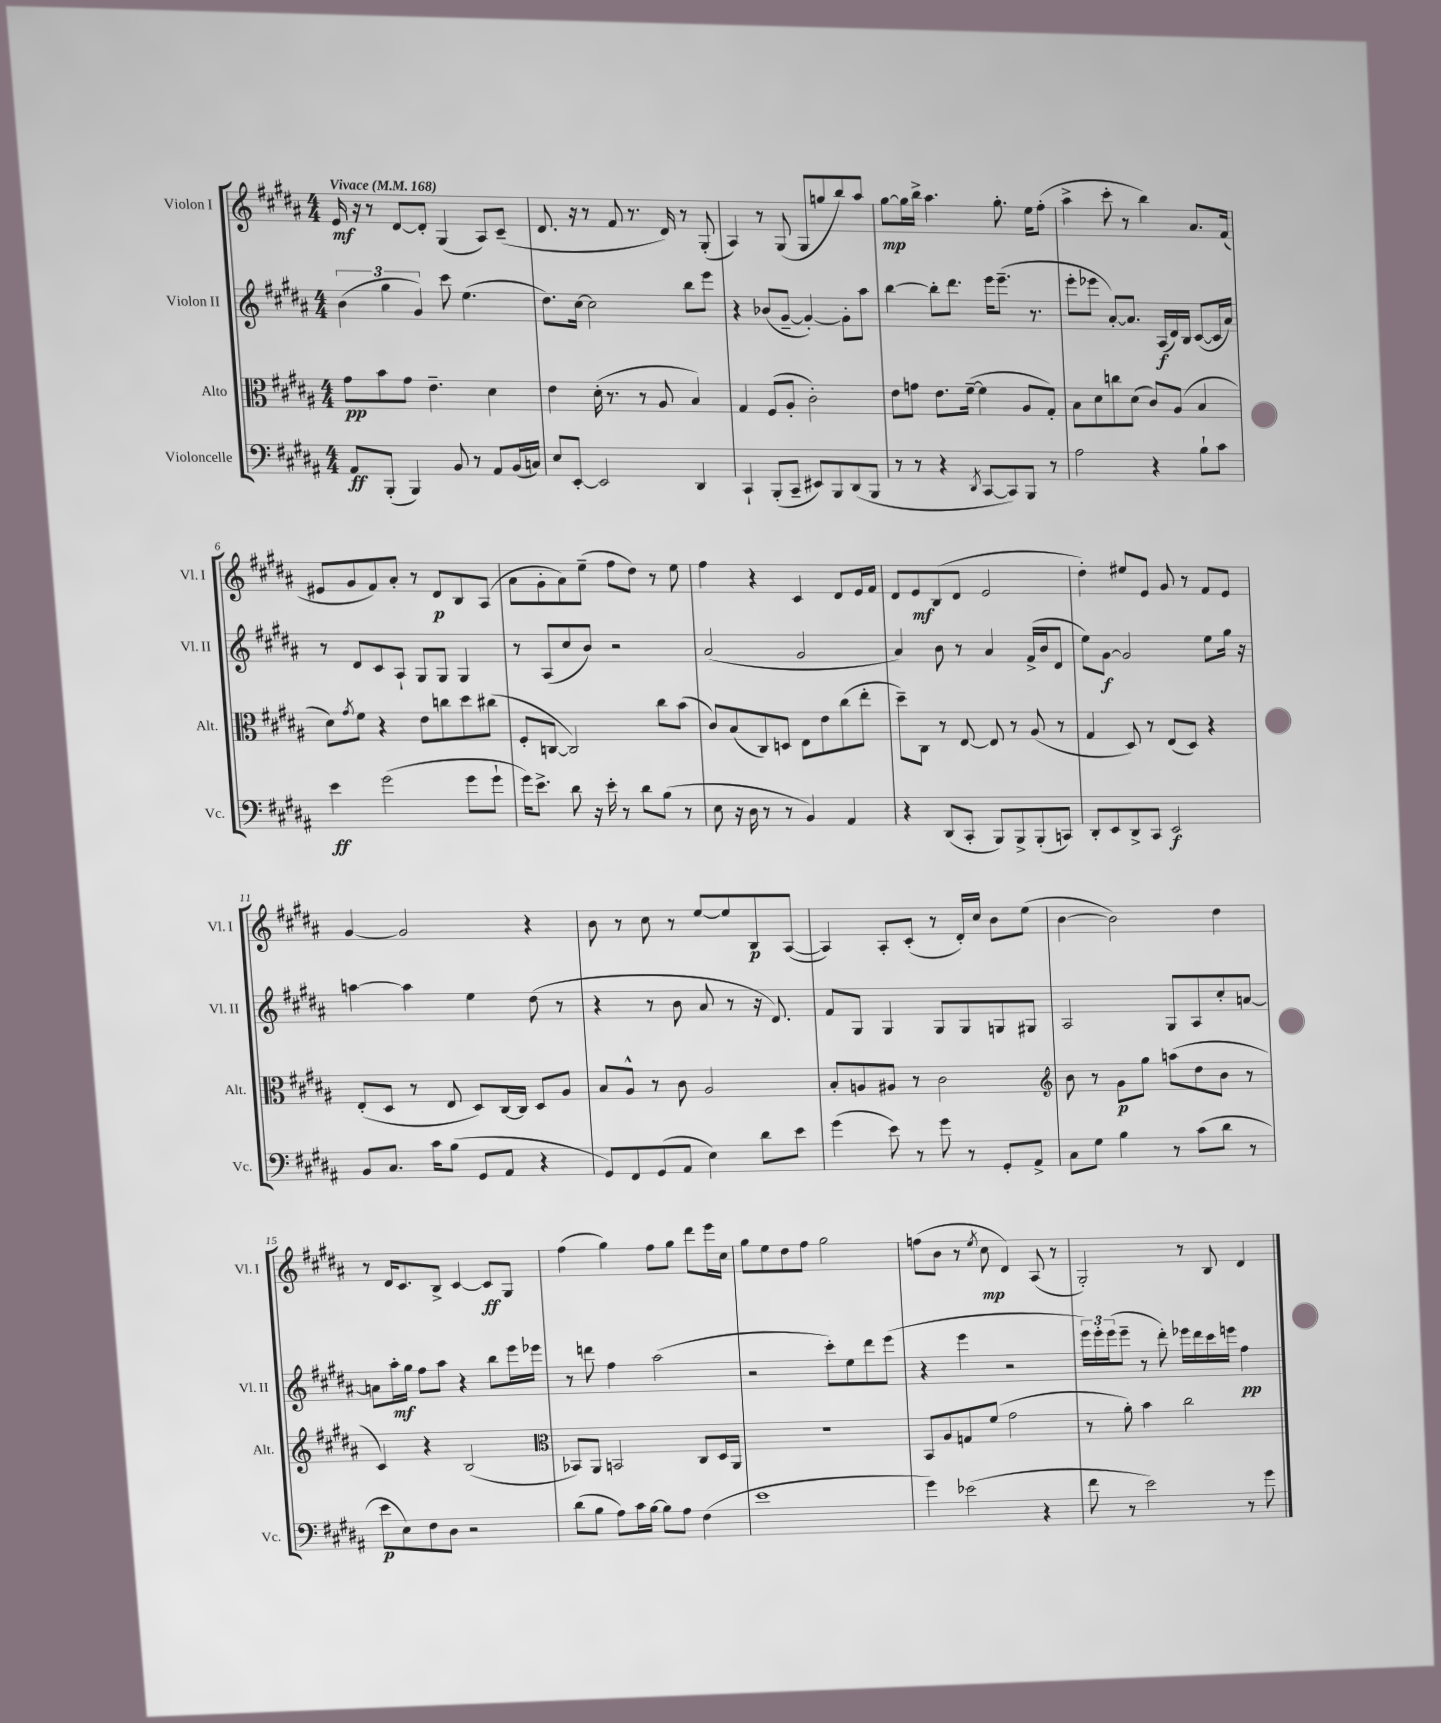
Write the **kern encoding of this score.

**kern	**dynam	**kern	**dynam	**kern	**dynam	**kern	**dynam
*part4	*part4	*part3	*part3	*part2	*part2	*part1	*part1
*staff4	*staff4	*staff3	*staff3	*staff2	*staff2	*staff1	*staff1
*I"Violoncelle	*	*I"Alto	*	*I"Violon II	*	*I"Violon I	*
*I'Vc.	*	*I'Alt.	*	*I'Vl. II	*	*I'Vl. I	*
*clefF4	*	*clefC3	*	*clefG2	*	*clefG2	*
*k[f#c#g#d#a#]	*	*k[f#c#g#d#a#]	*	*k[f#c#g#d#a#]	*	*k[f#c#g#d#a#]	*
*M4/4	*	*M4/4	*	*M4/4	*	*M4/4	*
*MM168	*	*MM168	*	*MM168	*	*MM168	*
=1	=1	=1	=1	=1	=1	=1	=1
!	!	!	!	!	!	!LO:TX:a:B:t=Vivace	!
8AA#/L	ff	8g#\L	pp	(6b\	.	16e/	mf
.	.	.	.	.	.	16r	.
(8BBB'/J	.	8b\	.	.	.	8r	.
.	.	.	.	6gg#\	.	.	.
4BBB/)	.	8g#\J	.	.	.	[8d#/L	.
.	.	.	.	6g#/)	.	.	.
.	.	4.e~\	.	.	.	8d#'/J]	.
8BB/	.	.	.	8ccc#\	.	(4G#/	.
8r	.	.	.	(4.ee\	.	.	.
8AA#/L	.	4d#\	.	.	.	8A#/L)	.
(16BB/L	.	.	.	.	.	(8c#~/J	.
16Cn/JJ)	.	.	.	.	.	.	.
=2	=2	=2	=2	=2	=2	=2	=2
8E/L	.	4e\	.	8.dd#\L)	.	8.d#/	.
[8EE'/J	.	.	.	.	.	.	.
.	.	.	.	[16cc#\Jk	.	16r	.
2EE/]	.	(16d#'\	.	2cc#\]	.	8r	.
.	.	8.r	.	.	.	.	.
.	.	.	.	.	.	8f#/	.
.	.	8r	.	.	.	8.r	.
.	.	8A#/	.	.	.	.	.
.	.	.	.	.	.	16d#/)	.
4DD#/	.	4B/)	.	8bb\L	.	8r	.
.	.	.	.	8eee\J	.	(8G#'/	.
=3	=3	=3	=3	=3	=3	=3	=3
4CC#`/	.	4G#/	.	4r	.	4A#/)	.
(8BBB'/L	.	(8F#/L	.	(8b-X/L	.	8r	.
8CC#~/J	.	8A#'/J	.	[8g#~/J	.	(8G#/	.
8EE#X/L)	.	2c#'\)	.	4g#'/_)	.	8G#/L	.
8BBB/	.	.	.	.	.	8ggn/	.
(8DD#/	.	.	.	8g#'\L]	.	8bb/)	.
8BBB/J	.	.	.	8aa#\J	.	8aa#/J	.
=4	=4	=4	=4	=4	=4	=4	=4
8r	.	8e\L	.	[4bb\	.	[8gg#\L	mp
8r	.	8gn\J	.	.	.	16gg#\L]	.
.	.	.	.	.	.	16bb^\JJ	.
4r	.	8.e\L	.	8bb'\L]	.	4.aa#\	.
.	.	.	.	8.ddd#\J	.	.	.
.	.	([16f#~\Jk	.	.	.	.	.
8qDD#/	.	.	.	.	.	.	.
[8CC#/L	.	4f#\]	.	.	.	.	.
.	.	.	.	16eee\KL	.	.	.
8CC#/])	.	.	.	(8.eee~\J	.	8.gg#'\	.
8BBB/J	.	8A#/L	.	.	.	.	.
.	.	.	.	8.r	.	16ee\KL	.
8r	.	8G#'/J)	.	.	.	(8ff#'\J	.
=5	=5	=5	=5	=5	=5	=5	=5
2A#\	.	8B\L	.	8eee'\L	.	4aa#^\	.
.	.	8d#\	.	8eee-X\J	.	.	.
.	.	8ccn\	.	[8a#'/L)	.	8ccc#'\	.
.	.	(8d#\J	.	8.a#/J]	.	8r	.
4r	.	8c#/L)	.	.	.	4bb\)	.
.	.	.	.	(16A#/LL	f	.	.
.	.	(8A#/J	.	16d#/)	.	.	.
.	.	.	.	16B/JJ	.	.	.
8B`\L	.	4B/	.	([8c#/L	.	8.a#/L	.
8c#\J	.	.	.	16c#/L]	.	.	.
.	.	.	.	16a#/JJ)	.	(16f#/Jk	.
!!LO:LB:g=z
=6	=6	=6	=6	=6	=6	=6	=6
4e\	ff	8d#\L)	.	8r	.	8e#X/L	.
.	.	8qg#/	.	.	.	.	.
.	.	8f#\J	.	8d#/L	.	8g#/	.
(2g#\	.	4r	.	8c#/	.	8f#/)	.
.	.	.	.	8A#`/J	.	8a#'/J	.
.	.	8e\L	.	8G#/L	.	8r	.
.	.	8ccn\	.	8G#/J	.	8d#/L	p
8g#\L	.	8dd#\	.	4G#/	.	8B/	.
8g#`\J	.	(8cc#X\J	.	.	.	(8A#/J	.
=7	=7	=7	=7	=7	=7	=7	=7
16g#\KL)	.	8F#'/L	.	8r	.	8a#\L	.
8.e^\J	.	.	.	.	.	.	.
.	.	[8Cn/J	.	(8A#/L	.	8g#'\	.
8d#\	.	2C/])	.	8cc#/	.	8a#\)	.
16r	.	.	.	8b/J)	.	(8ee~\J	.
16e'\	.	.	.	.	.	.	.
8r	.	.	.	2r	.	8ff#\L	.
8d#\L	.	.	.	.	.	8dd#\J)	.
(8B\J	.	8cc#\L	.	.	.	8r	.
8r	.	(8b\J	.	.	.	8ee\	.
=8	=8	=8	=8	=8	=8	=8	=8
8E\	.	8c#/L)	.	(2a#/	.	4ff#\	.
16r	.	(8B/	.	.	.	.	.
16D#\	.	.	.	.	.	.	.
8r	.	8C#/)	.	.	.	4r	.
8r	.	8Dn/J	.	.	.	.	.
4BB/)	.	8E\L	.	2g#/	.	4c#/	.
.	.	8e\	.	.	.	.	.
4AA#/	.	(8cc#\	.	.	.	8d#/L	.
.	.	8ee'\J	.	.	.	16e/L	.
.	.	.	.	.	.	16f#/JJ	.
=9	=9	=9	=9	=9	=9	=9	=9
4r	.	8dd#~\L)	.	4a#/)	.	8d#/L	.
.	.	8C#\J	.	.	.	8e/	mf
(8DD#/L	.	8r	.	8b\	.	(8B/	.
8CC#'/J	.	[8E/	.	8r	.	8d#/J	.
8BBB/L)	.	8E/]	.	4a#/	.	2e/	.
8BBB^/	.	8r	.	.	.	.	.
(8BBB'/	.	(8A#/	.	(16f#^/LL	.	.	.
.	.	.	.	16b/J	.	.	.
8CCn/J)	.	8r	.	8d#/J	.	.	.
=10	=10	=10	=10	=10	=10	=10	=10
8DD#'/L	.	4G#/	.	8ee\L)	.	4dd#'\)	.
8EE/	.	.	.	[8g#\J	f	.	.
8DD#^/	.	8D#/)	.	2g#/]	.	8ee#X/L	.
8CC#/J	.	8r	.	.	.	8e/J	.
2EE/	f	(8E/L	.	.	.	8g#/	.
.	.	8D#/J)	.	.	.	8r	.
.	.	4r	.	8ee\L	.	8f#/L	.
.	.	.	.	16gg#\Jk	.	8e/J	.
.	.	.	.	16r	.	.	.
!!LO:LB:g=z
=11	=11	=11	=11	=11	=11	=11	=11
8BB/L	.	(8E'/L	.	[4aan\	.	[4g#/	.
8.C#/J	.	8D#/J	.	.	.	.	.
.	.	8r	.	4aa\]	.	2g#/]	.
16c#\KL	.	.	.	.	.	.	.
(8B\J	.	8E/	.	.	.	.	.
8GG#/L	.	8D#/L)	.	4ee\	.	.	.
8AA#/J	.	[16C#/L	.	.	.	.	.
.	.	16C#/JJ]	.	.	.	.	.
4r	.	8D#/L	.	(8dd#\	.	4r	.
.	.	8A#/J	.	8r	.	.	.
=12	=12	=12	=12	=12	=12	=12	=12
8GG#/L)	.	8B/L	.	4r	.	8b\	.
8FF#/	.	8A#^^/J	.	.	.	8r	.
(8GG#/	.	8r	.	8r	.	8cc#\	.
8AA#/J	.	8c#\	.	8b\	.	8r	.
4E\)	.	2A#/	.	8a#/	.	[8ee/L	.
.	.	.	.	8r	.	8ee/]	.
8d#\L	.	.	.	16r	.	8B/	p
.	.	.	.	8.d#/)	.	.	.
8e\J	.	.	.	.	.	([8A#/J	.
=13	=13	=13	=13	=13	=13	=13	=13
(4g#\	.	8B'/L	.	8f#/L	.	4A#/])	.
.	.	8An/	.	8G#/J	.	.	.
8e\)	.	8A#X/J	.	4G#/	.	8A#'/L	.
8r	.	8r	.	.	.	(8c#'/J	.
8g#\	.	2c#\	.	8G#/L	.	8r	.
8r	.	.	.	8G#/	.	16d#'/LL)	.
.	.	.	.	.	.	16cc#/JJ	.
8GG#'/L	.	.	.	8Gn/	.	8b\L	.
8AA#^/J	.	.	.	8G#X/J	.	(8ee\J	.
=14	=14	=14	=14	=14	=14	=14	=14
*	*	*clefG2	*	*	*	*	*
8C#\L	.	8b\	.	2A#/	.	[4b\	.
8G#\J	.	8r	.	.	.	.	.
4B\	.	8g#\L	p	.	.	2b\])	.
.	.	8gg#\J	.	.	.	.	.
8r	.	(8aan\L	.	8G#/L	.	.	.
(8c#\L	.	8dd#\	.	8A#/	.	.	.
8d#\J	.	8b\J	.	8cc#'/	.	4dd#\	.
8r	.	8r	.	[8an/J	.	.	.
!!LO:LB:g=z
=15	=15	=15	=15	=15	=15	=15	=15
8e\L	p	4c#/)	.	8an\L]	.	8r	.
8E\)	.	.	.	16aa#'\L	mf	16d#/KL	.
.	.	.	.	16gg#\JJ	.	8.c#/	.
8F#\	.	4r	.	8ff#\L	.	.	.
8D#\J	.	.	.	8aa#\J	.	8B^/J	.
2r	.	(2B/	.	4r	.	[4c#/	.
.	.	.	.	8bb\L	.	8c#/L]	ff
.	.	.	.	16eee\L	.	8G#/J	.
.	.	.	.	16eee-X\JJ	.	.	.
=16	=16	=16	=16	=16	=16	=16	=16
*	*	*clefC3	*	*	*	*	*
(8d#\L	.	8BB-X/L)	.	8r	.	(4ff#\	.
8B\J	.	8AA#/J	.	8dddn\	.	.	.
8A#\L)	.	2BBn/	.	4ff#\	.	4gg#\)	.
16c#\L	.	.	.	.	.	.	.
[16B\JJ	.	.	.	.	.	.	.
8B\L]	.	.	.	(2aa#\	.	8ff#\L	.
8A#\J	.	.	.	.	.	8gg#\J	.
(4F#\	.	8C#/L	.	.	.	8ddd#\L	.
.	.	16D#/L	.	.	.	16eee\L	.
.	.	16AA#/JJ	.	.	.	16cc#\JJ	.
=17	=17	=17	=17	=17	=17	=17	=17
1e	.	1r	.	2r	.	8gg#\L	.
.	.	.	.	.	.	8ee\	.
.	.	.	.	.	.	8dd#\	.
.	.	.	.	.	.	8ff#\J	.
.	.	.	.	8ccc#'\L)	.	2gg#\	.
.	.	.	.	8ee\	.	.	.
.	.	.	.	8ddd#\	.	.	.
.	.	.	.	(8eee\J	.	.	.
=18	=18	=18	=18	=18	=18	=18	=18
4g#\)	.	8BB/L	.	4r	.	(8ffn\L	.
.	.	8A#/	.	.	.	8b\J	.
(2e-X\	.	8Gn/	.	4eee\	.	8r	.
.	.	.	.	.	.	8qee/	.
.	.	(8f#/J	.	.	.	8cc#\	mp
.	.	2g#\	.	2r	.	4d#/)	.
4r	.	.	.	.	.	(8A#/	.
.	.	.	.	.	.	8r	.
=19	=19	=19	=19	=19	=19	=19	=19
8f#\	.	8r	.	24eee\LL)	.	2G#'/)	.
.	.	.	.	24eee'\	.	.	.
.	.	.	.	(24eee\J	.	.	.
8r	.	8a#'\)	.	8eee~\J	.	.	.
2e\)	.	4b\	.	8r	.	.	.
.	.	.	.	8ddd#'\)	.	.	.
.	.	2cc#\	.	16eee-X\LL	.	8r	.
.	.	.	.	16ddd#\	.	.	.
.	.	.	.	16ccc#\	.	8B/	.
.	.	.	.	16eeen\JJ	.	.	.
8r	.	.	.	4ff#\	pp	4d#/	.
8g#\	.	.	.	.	.	.	.
==	==	==	==	==	==	==	==
*-	*-	*-	*-	*-	*-	*-	*-
